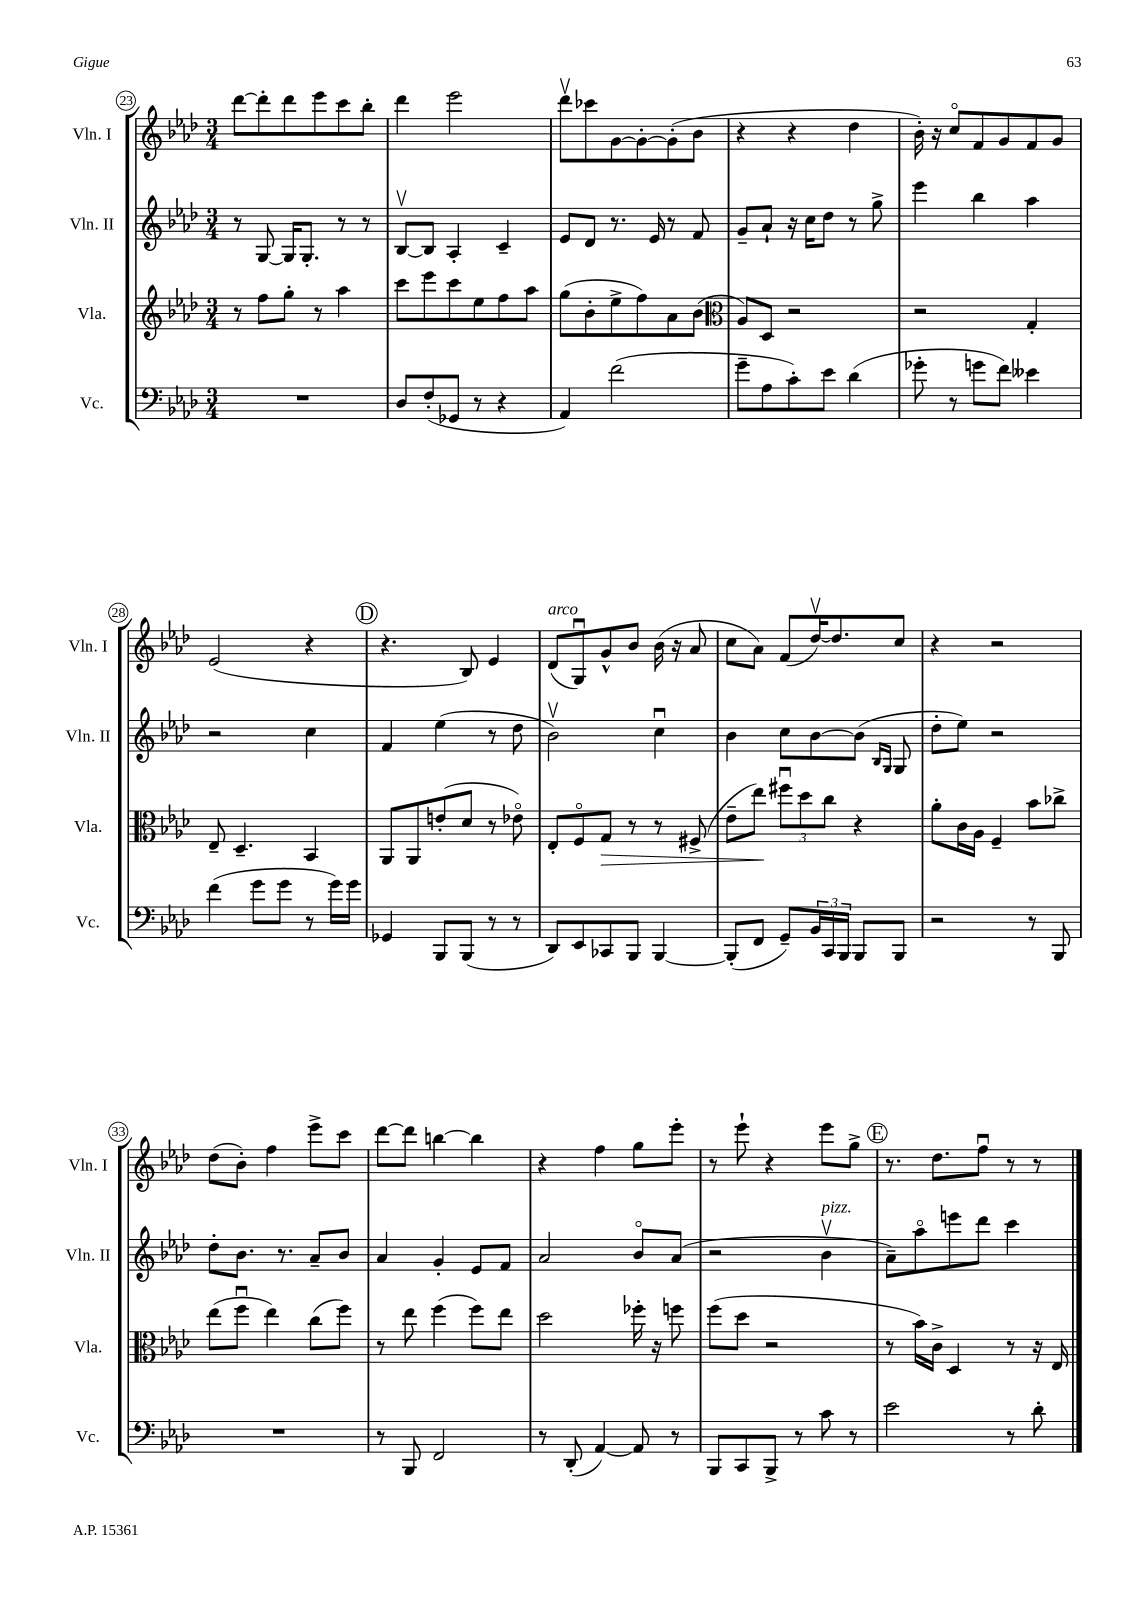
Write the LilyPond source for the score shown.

<<
\new StaffGroup <<
\new Staff = "s0" \with { instrumentName = "Vln. I" shortInstrumentName = "Vln. I" } {
    \clef treble \key aes \major \numericTimeSignature \time 3/4
    des'''8~ des'''8-. des'''8 ees'''8 c'''8 bes''8-. |
    des'''4 ees'''2 |
    des'''8\upbow ces'''8 g'8~ g'8~-. g'8-.( bes'8 |
    r4 r4 des''4 |
    bes'16-.) r16 c''8\flageolet f'8 g'8 f'8 g'8 |
    ees'2( r4 |
    \mark \markup { \circle "D" } r4. bes8) ees'4 |
    des'8^\markup { \italic "arco" }( g8\downbow) g'8-^ bes'8 bes'16( r16 aes'8 |
    c''8 aes'8) f'8( des''16~\upbow) des''8. c''8 |
    r4 r2 |
    des''8( bes'8-.) f''4 ees'''8-> c'''8 |
    des'''8~ des'''8 b''4~ b''4 |
    r4 f''4 g''8 ees'''8-. |
    r8 ees'''8-! r4 ees'''8 g''8-> |
    \mark \markup { \circle "E" } r8. des''8. f''8\downbow r8 r8 \bar "|." |
}
\new Staff = "s1" \with { instrumentName = "Vln. II" shortInstrumentName = "Vln. II" } {
    \clef treble \key aes \major \numericTimeSignature \time 3/4
    r8 g8~ g16 g8.-. r8 r8 |
    bes8~\upbow bes8 aes4-. c'4-- |
    ees'8 des'8 r8. ees'16 r8 f'8 |
    g'8-- aes'8-! r16 c''16 des''8 r8 g''8-> |
    ees'''4 bes''4 aes''4 |
    r2 c''4 |
    \mark \markup { \circle "D" } f'4 ees''4( r8 des''8 |
    bes'2\upbow) c''4\downbow |
    bes'4 c''8 bes'8~ bes'8( \grace { bes16 g16 } g8 |
    des''8-. ees''8) r2 |
    des''8-. bes'8. r8. aes'8-- bes'8 |
    aes'4 g'4-. ees'8 f'8 |
    aes'2 bes'8\flageolet aes'8( |
    r2 bes'4\upbow^\markup { \italic "pizz." } |
    \mark \markup { \circle "E" } aes'8--) aes''8\flageolet e'''8 des'''8 c'''4 \bar "|." |
}
\new Staff = "s2" \with { instrumentName = "Vla." shortInstrumentName = "Vla." } {
    \clef treble \key aes \major \numericTimeSignature \time 3/4
    r8 f''8 g''8-. r8 aes''4 |
    c'''8 ees'''8 c'''8 ees''8 f''8 aes''8 |
    g''8( bes'8-. ees''8-> f''8) aes'8 bes'8( |
    \clef alto aes8) des8 r2 |
    r2 g4-. |
    ees8-- des4.-- bes,4 |
    \mark \markup { \circle "D" } aes,8 aes,8 e'8-.( des'8 r8 ees'8\flageolet) |
    ees8-. f8\flageolet g8\> r8 r8 fis8->( |
    ees'8-- ees''8\!) \tuplet 3/2 { fis''8\downbow des''8 c''8 } r4 |
    aes'8-. c'16 aes16 f4-- bes'8 ces''8-> |
    ees''8( f''8\downbow ees''4) c''8( f''8) |
    r8 ees''8 f''4( f''8) ees''8 |
    des''2 fes''16-. r16 f''8 |
    f''8( des''8 r2 |
    \mark \markup { \circle "E" } r8 bes'16) c'16-> des4 r8 r16 ees16 \bar "|." |
}
\new Staff = "s3" \with { instrumentName = "Vc." shortInstrumentName = "Vc." } {
    \clef bass \key aes \major \numericTimeSignature \time 3/4
    R2. |
    des8 f8-.( ges,8 r8 r4 |
    aes,4) f'2( |
    g'8-- aes8 c'8-.) ees'8 des'4( |
    ges'8-. r8 g'8 f'8) eeses'4 |
    f'4( g'8 g'8 r8 g'16) g'16 |
    \mark \markup { \circle "D" } ges,4 bes,,8 bes,,8( r8 r8 |
    des,8) ees,8 ces,8 bes,,8 bes,,4~ |
    bes,,8-.( f,8 g,8--) \tuplet 3/2 { bes,16 c,16 bes,,16 } bes,,8 bes,,8 |
    r2 r8 bes,,8 |
    R2. |
    r8 bes,,8 f,2 |
    r8 des,8-.( aes,4~) aes,8 r8 |
    bes,,8 c,8 bes,,8-> r8 c'8 r8 |
    \mark \markup { \circle "E" } ees'2 r8 des'8-. \bar "|." |
}
>>
>>
\layout { \context { \Score currentBarNumber = #23 \override BarNumber.stencil = #(make-stencil-circler 0.1 0.3 ly:text-interface::print) } }
